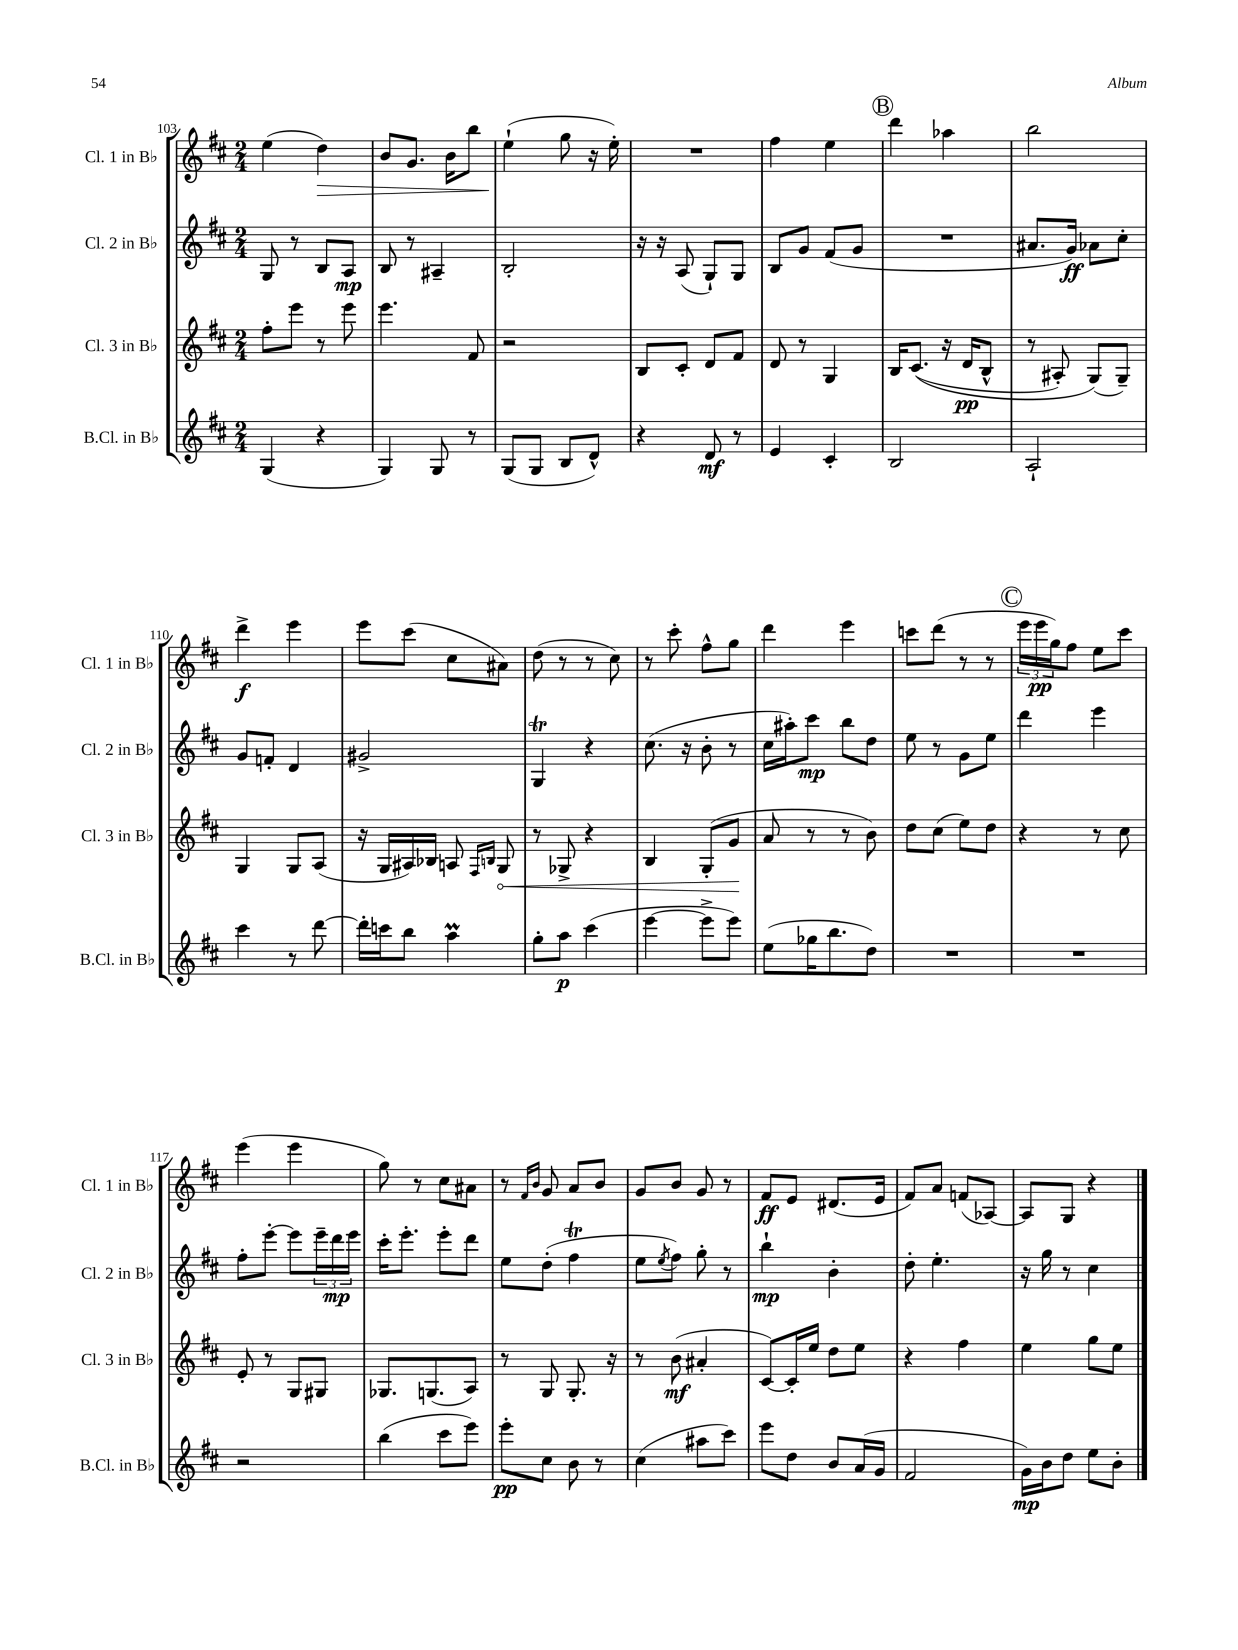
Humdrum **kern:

**kern	**kern	**kern	**kern
*staff4	*staff3	*staff2	*staff1
*clefG2	*clefG2	*clefG2	*clefG2
*k[f#c#]	*k[f#c#]	*k[f#c#]	*k[f#c#]
*M2/4	*M2/4	*M2/4	*M2/4
(4G/	8ff#'\L	8G/	(4ee\
.	8eee\J	8r	.
4r	8r	8B/L	4dd\)
.	8eee\	8A/J	.
=	=	=	=
4G/)	4.eee\	8B/	8b/L
.	.	8r	8.g/J
8G/	.	4A#~/	.
.	.	.	16b\LK
8r	8f#/	.	8bb\J
=	=	=	=
(8G/L	2r	2B'/	(4ee`\
8G/J	.	.	.
8B/L	.	.	8gg\
8d^^/J)	.	.	16r
.	.	.	16ee'\)
=	=	=	=
4r	8B/L	16r	2r
.	.	16r	.
.	8c#'/J	(8A/	.
8d/	8d/L	8G`/L)	.
8r	8f#/J	8G/J	.
=	=	=	=
4e/	8d/	8B/L	4ff#\
.	8r	8g/J	.
4c#'/	4G/	(8f#/L	4ee\
.	.	8g/J	.
=	=	=	=
2B/	16B/LK	2r	4ddd\
.	&((8.c#/J	.	.
.	16r	.	4aa-\
.	16d/LK	.	.
.	8B^^/J	.	.
=	=	=	=
2A`/	8r	8.a#/L	2bb\
.	8A#'/)	.	.
.	.	16g/Jk)	.
.	(8G/L&)	8a-\L	.
.	8G~/J)	8cc#'\J	.
=	=	=	=
4ccc#\	4G/	8g/L	4ddd^\
.	.	8f'/J	.
8r	8G/L	4d/	4eee\
[8ddd\	(8A/J	.	.
=	=	=	=
16ddd'\]LL	16r	2g#^/	8eee\L
16ccc\J	16G/LL	.	.
8bb\J	16A#/)	.	(8ccc#\J
.	16B-/JJ	.	.
4aa\	8A/	.	8cc#\L
.	16qqF#/LL	.	.
.	16qqB/JJ	.	.
.	8G/	.	8a#\J)
=	=	=	=
8gg'\L	8r	4G/	(8dd\
8aa\J	8G-^/	.	8r
(4ccc#\	4r	4r	8r
.	.	.	8cc#\)
=	=	=	=
[4eee\	4B/	(8.cc#\	8r
.	.	.	8ccc#'\
.	.	16r	.
8eee^\]L	(8G'/L	8b'\	8ff#^^\L
8eee\J)	8g/J	8r	8gg\J
=	=	=	=
(8ee\L	8a/	16cc#\LL	4ddd\
.	.	16aa#'\J)	.
16gg-\K	8r	8ccc#\J	.
8.bb\	.	.	.
.	8r	8bb\L	4eee\
8dd\J)	8b\)	8dd\J	.
=	=	=	=
2r	8dd\L	8ee\	8ccc\L
.	(8cc#\J	8r	(8ddd\J
.	8ee\L)	8g\L	8r
.	8dd\J	8ee\J	8r
=	=	=	=
2r	4r	4ddd\	24eee\LL
.	.	.	24eee\
.	.	.	24gg\J)
.	.	.	8ff#\J
.	8r	4eee\	8ee\L
.	8cc#\	.	8ccc#\J
=	=	=	=
2r	8e'/	8ff#'\L	(4eee\
.	8r	[8eee'\J	.
.	8G/L	8eee\]L	4eee\
.	8G#/J	24eee~\L	.
.	.	24ddd\	.
.	.	24eee\JJ	.
=	=	=	=
(4bb\	8.G-/L	16ccc#'\LK	8gg\)
.	.	8.eee'\J	.
.	.	.	8r
.	(8.G/	.	.
8ccc#\L	.	8eee'\L	8cc#\L
8eee\J)	8A/J)	8ddd\J	8a#\J
=	=	=	=
8eee'\L	8r	8ee\L	8r
.	.	.	16qqf#/LL
.	.	.	16qqb/JJ
8cc#\J	8G/	(8dd'\J	8g/
8b\	8.G'/	4ff#\	8a/L
8r	.	.	8b/J
.	16r	.	.
=	=	=	=
(4cc#\	8r	8ee\L	8g/L
.	.	8qee/	.
.	(8b\	8ff#\J)	8b/J
8aa#\L	4a#'/	8gg'\	8g/
8ccc#\J)	.	8r	8r
=	=	=	=
8eee\L	[8c#/L)	4bb`\	8f#/L
8dd\J	16c#'/]L	.	8e/J
.	16ee/JJ	.	.
8b/L	8dd\L	4b'\	(8.d#/L
(16a/L	8ee\J	.	.
16g/JJ	.	.	16e/Jk
=	=	=	=
2f#/	4r	8dd'\	8f#/L)
.	.	4.ee'\	8a/J
.	4ff#\	.	(8f/L
.	.	.	[8A-/J)
=	=	=	=
16g\LL)	4ee\	16r	8A-/]L
16b\J	.	16gg\	.
8dd\J	.	8r	8G/J
8ee\L	8gg\L	4cc#\	4r
8b'\J	8ee\J	.	.
==	==	==	==
*-	*-	*-	*-
